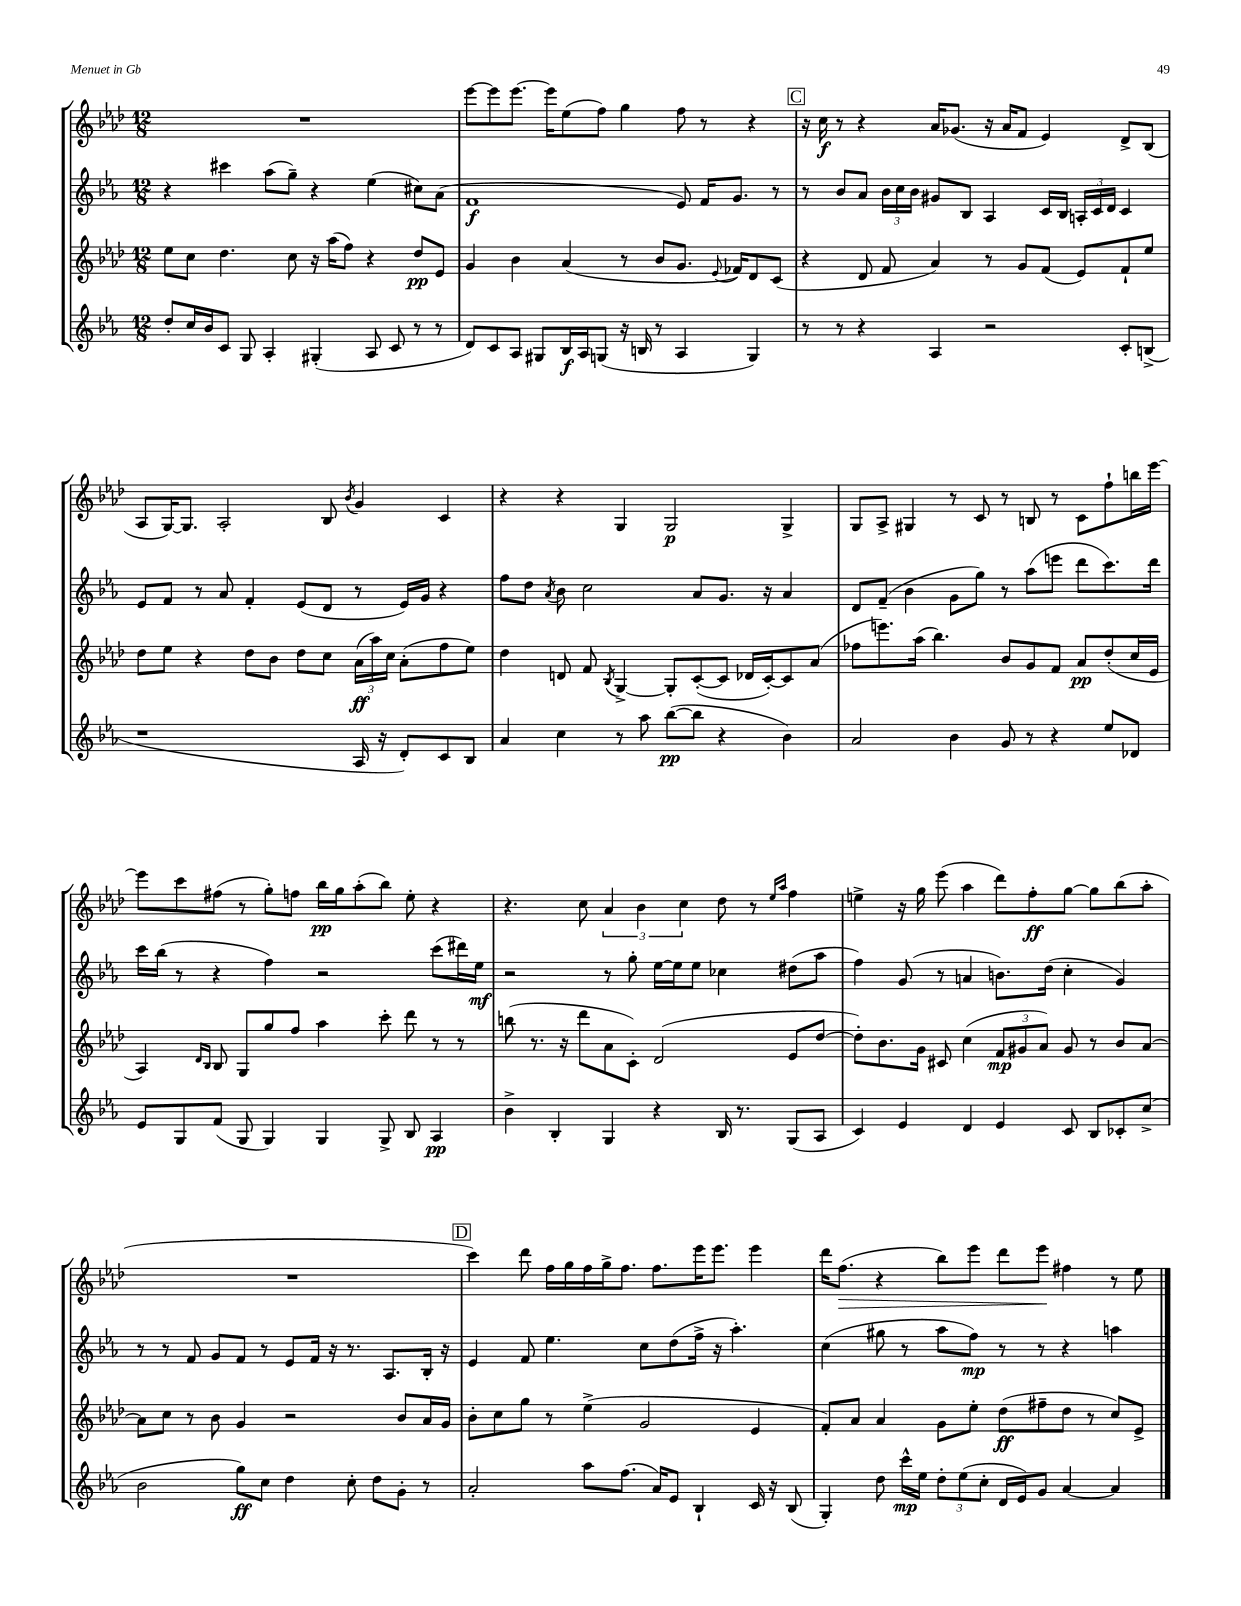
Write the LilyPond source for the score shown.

<<
\new StaffGroup <<
\new Staff = "s0" {
    \clef treble \key aes \major \numericTimeSignature \time 12/8
    \autoBeamOff R1. |
    ees'''8[~ ees'''8 ees'''8.]~ ees'''16[ ees''8( f''8]) g''4 f''8 r8 r4 |
    \mark \markup { \box "C" } r16 c''16\f r8 r4 aes'16[ ges'8.]( r16 aes'16[ f'8] ees'4) des'8[-> bes8]( |
    aes8[ g16~) g8.] aes2-. bes8 \acciaccatura { bes'8 } g'4 c'4 |
    r4 r4 g4 g2\p g4-> |
    g8[ aes8]-> gis4 r8 c'8 r8 b8 r8 c'8[ f''8-! b''16 ees'''16]~ |
    ees'''8[ c'''8 fis''8]( r8 g''8[-.) f''8] bes''16[\pp g''16 aes''8-.( bes''8]) ees''8-. r4 |
    r4. c''8 \tuplet 3/2 { aes'4 bes'4 c''4 } des''8 r8 \grace { ees''16[ aes''16] } f''4 |
    e''4-> r16 g''16 ees'''8( aes''4 des'''8[) f''8-.\ff g''8]~ g''8[ bes''8( aes''8]-. |
    R1. |
    \mark \markup { \box "D" } c'''4) des'''8 f''16[ g''16 f''16 g''16-> f''8.] f''8.[ ees'''16 ees'''8.] ees'''4 |
    des'''16[ f''8.]\>( r4 bes''8[) ees'''8] des'''8[ ees'''8]\! fis''4 r8 ees''8 \bar "|." |
}
\new Staff = "s1" {
    \clef treble \key ees \major \numericTimeSignature \time 12/8
    \autoBeamOff r4 cis'''4 aes''8[( g''8]--) r4 ees''4( cis''8[) aes'8]( |
    f'1\f ees'8) f'16[ g'8.] r8 |
    \mark \markup { \box "C" } r8 bes'8[ aes'8] \tuplet 3/2 { bes'16[ c''16 bes'16] } gis'8[ bes8] aes4 c'16[ bes16] \tuplet 3/2 { a16[-. c'16 d'16] } c'4 |
    ees'8[ f'8] r8 aes'8 f'4-. ees'8[( d'8] r8 ees'16[) g'16] r4 |
    f''8[ d''8] \acciaccatura { aes'8 } bes'8 c''2 aes'8[ g'8.] r16 aes'4 |
    d'8[ f'8]--( bes'4 g'8[ g''8]) r8 aes''8[( e'''8] d'''8[ c'''8.) d'''16] |
    c'''16[ bes''16]( r8 r4 f''4) r2 c'''8[( dis'''16) ees''16]\mf |
    r2 r8 g''8-. ees''16[~ ees''16 ees''8] ces''4 dis''8[( aes''8] |
    f''4) g'8( r8 a'4 b'8.[) d''16]( c''4-. g'4) |
    r8 r8 f'8 g'8[ f'8] r8 ees'8[ f'16] r16 r8. aes8.[ bes16]-. r16 |
    \mark \markup { \box "D" } ees'4 f'8 ees''4. c''8[ d''8( f''16]-> r16 aes''4.-.) |
    c''4( gis''8 r8 aes''8[ f''8]\mp) r8 r8 r4 a''4 \bar "|." |
}
\new Staff = "s2" {
    \clef treble \key aes \major \numericTimeSignature \time 12/8
    \autoBeamOff ees''8[ c''8] des''4. c''8 r16 aes''16[( f''8]) r4 des''8[\pp ees'8] |
    g'4 bes'4 aes'4( r8 bes'8[ g'8.] \appoggiatura { ees'8 } fes'16[) des'8 c'8]( |
    \mark \markup { \box "C" } r4 des'8 f'8 aes'4) r8 g'8[ f'8]( ees'8[) f'8-! ees''8] |
    des''8[ ees''8] r4 des''8[ bes'8] des''8[ c''8] \tuplet 3/2 { aes'16[\ff( aes''16) c''16] } aes'8[-.( f''8 ees''8]) |
    des''4 d'8 f'8 \acciaccatura { bes8 } g4~-> g8[-. c'8~-.( c'8] des'16[ c'16~-.) c'8 aes'8]( |
    fes''8[ e'''8.) aes''16]( bes''4.) bes'8[ g'8 f'8] aes'8[\pp des''8-.( c''16 ees'16] |
    aes4) \grace { des'16[ bes16] } bes8 g8[ g''8 f''8] aes''4 c'''8-. des'''8 r8 r8 |
    b''8( r8. r16 des'''8[ aes'8 c'8]-.) des'2( ees'8[ des''8]~ |
    des''8[-.) bes'8. g'16] cis'8 c''4( \tuplet 3/2 { f'8[\mp gis'8 aes'8]) } gis'8 r8 bes'8[ aes'8]~ |
    aes'8[ c''8] r8 bes'8 g'4 r2 bes'8[ aes'16 g'16] |
    \mark \markup { \box "D" } bes'8[-. c''8 g''8] r8 ees''4->( g'2 ees'4 |
    f'8[-.) aes'8] aes'4 g'8[ ees''8]-. des''8[\ff( fis''8-- des''8] r8 c''8[) ees'8]-> \bar "|." |
}
\new Staff = "s3" {
    \clef treble \key ees \major \numericTimeSignature \time 12/8
    \autoBeamOff d''8[-. c''16 bes'16 c'8] g8 aes4-. gis4-.( aes8 c'8 r8 r8 |
    d'8[) c'8 aes8] gis8[ bes16\f aes16 g8]( r16 b16 r8 aes4 g4) |
    \mark \markup { \box "C" } r8 r8 r4 aes4 r2 c'8[-. b8]->( |
    r1 aes16 r16 d'8[-.) c'8 bes8] |
    aes'4 c''4 r8 aes''8 bes''8[~\pp( bes''8] r4 bes'4) |
    aes'2 bes'4 g'8 r8 r4 ees''8[ des'8] |
    ees'8[ g8 f'8]( g8 g4) g4 g8-> bes8 aes4\pp |
    bes'4-> bes4-. g4 r4 bes16 r8. g8[( aes8] |
    c'4) ees'4 d'4 ees'4 c'8 bes8[ ces'8-. c''8]->( |
    bes'2 g''8[\ff) c''8] d''4 c''8-. d''8[ g'8]-. r8 |
    \mark \markup { \box "D" } aes'2-. aes''8[ f''8.]( aes'16[) ees'8] bes4-! c'16 r16 bes8( |
    g4-.) d''8 c'''16[-^\mp ees''16] \tuplet 3/2 { d''8[-. ees''8( c''8]-. } d'16[ ees'16) g'8] aes'4~ aes'4 \bar "|." |
}
>>
>>
\layout { \context { \Score \remove "Bar_number_engraver" } }
